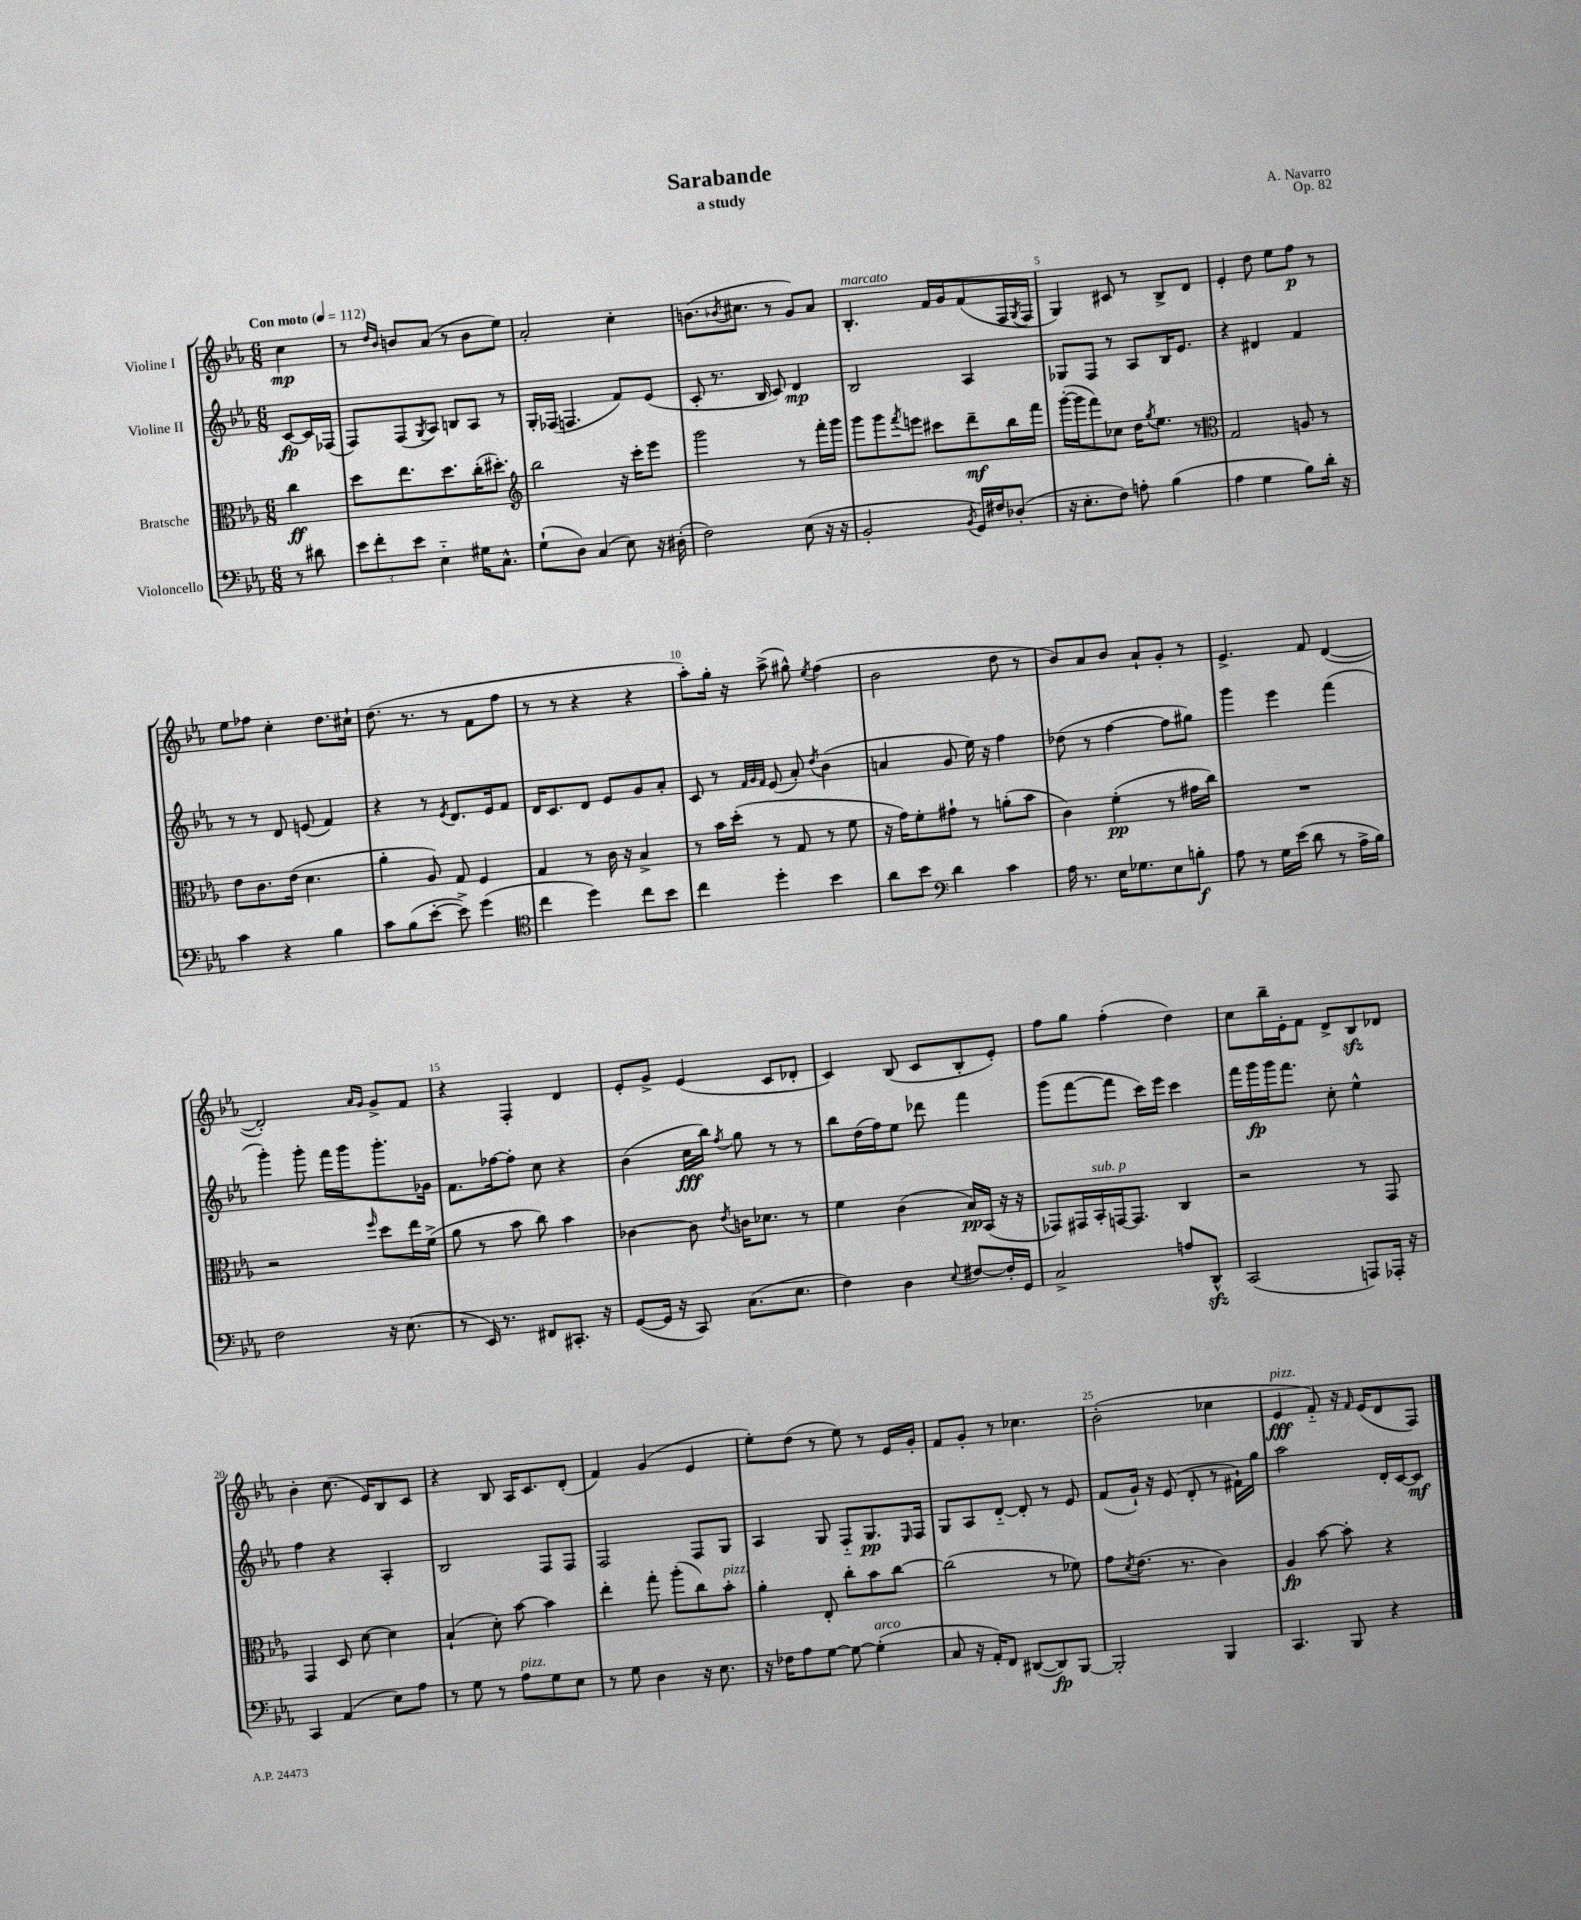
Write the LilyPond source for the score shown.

\header { title = "Sarabande" composer = "A. Navarro" subtitle = "a study" opus = "Op. 82" }
<<
\new StaffGroup <<
\new Staff = "s0" \with { instrumentName = "Violine I" } {
    \clef treble \key ees \major \numericTimeSignature \time 6/8 \partial 4 \tempo "Con moto" 4 = 112
    c''4\mp |
    r8 \grace { d''16 bes'16 } b'8 aes'8( r8 b'8 ees''8) |
    aes'2-. c''4-. |
    b'8.( \acciaccatura { bes'8 } cis''8. r8 g'8) aes'8 |
    bes4.-.^\markup { \italic "marcato" } f'16 g'16 f'8( f16 \acciaccatura { g8 } f16 |
    g4) cis'8 r8 bes8-> d'8 |
    ees'4-. d''8 ees''8 f''8\p r8 |
    ees''8 fes''8 c''4-. d''8. cis''16-! |
    d''8.( r8. r8 f'8 f''8 |
    r8 r8 r4 r4 |
    aes''8-.) g''16-. r16 aes''8->( gis''8-^) \acciaccatura { ees''8 } f''4( |
    bes'2 d''8 r8 |
    bes'8) aes'8 bes'8 aes'8-! g'8-. r8 |
    ees'4.-> f'8 d'4~( |
    d'2-.) \grace { aes'16 g'16 } g'8-> f'8 |
    r4 f4-. d'4 |
    ees'8-. g'8-> ees'4( c'8 des'8-. |
    c'4) bes8( c'8 bes8-. ees'8-.) |
    f''8 g''8 f''4-.( d''4) |
    c''8 bes''16-- ees'16-. f'8 d'8-> bes8\sfz des'8 |
    bes'4-. c''8.( ees'16) bes8 c'8 |
    r4 bes8 aes16 c'8. d'8-.( |
    f'4) g'4( ees'4 |
    ees''8-.) d''8( r8 ees''8) r8 ees'16 g'16-. |
    f'8 g'8-. r8 ces''4. |
    bes'2-.( ces''4 |
    ees'4\fff^\markup { \italic "pizz." } f'8-_) r16 \grace { f'16 } ees'16( d'8 f8) \bar "|." |
}
\new Staff = "s1" \with { instrumentName = "Violine II" } {
    \clef treble \key ees \major \numericTimeSignature \time 6/8 \partial 4
    c'8~\fp c'16 fes16( |
    f8) f8( \acciaccatura { g8 } aes8) b8 aes8 r8 |
    g16-. fes16( f4. f'8) ees'8( |
    c'8-. r8. bes16 c'8) d'4\mp |
    bes2 aes4 |
    ges8 f8 r8 aes8 bes16 ees'8. |
    r4 dis'4 f'4 |
    r8 r8 d'8 e'8( f'4) |
    r4 r8 \acciaccatura { ees'8 } d'8. ees'16 f'8 |
    d'16 c'8. d'8 ees'8 g'8 aes'8-. |
    c'8 r8 \grace { f'32 g'32 f'32 } ees'8( aes'8-.) \acciaccatura { d''8 } bes'4( |
    a'4 g'8 ees''16) r16 f''4 |
    des''8( r8 f''4~ f''8 gis''8) |
    g'''4 ees'''4 f'''4( |
    g'''4-.) g'''8-. f'''16 g'''16 g'''8.-. ges'16 |
    f'8. fes''16~ fes''8-. c''8 r4 |
    bes'4( c''16\fff bes''16) \acciaccatura { f''8 } g''8 r8 r8 |
    bes''8 d''16( f''16) ees''8 des'''8 f'''4 |
    g'''8( f'''8~ f'''8 c'''16) ees'''16 c'''4 |
    f'''16 g'''16\fp g'''16 f'''8. c''8-. ees''4-^ |
    f''4 r4 aes4-. |
    bes2 f8 f8 |
    f2 f8 g8 |
    aes4 g8 f8-_ g8.\pp \grace { ees16 } f16 |
    g8 aes8 d'8~-_ d'8-. r8 ees'8 |
    f'8( g'16-!) r16 ees'8( d'8-. r8 fis'16-!) g''16 |
    aes''2 d'16-. c'16~ c'8\mf \bar "|." |
}
\new Staff = "s2" \with { instrumentName = "Bratsche" } {
    \clef alto \key ees \major \numericTimeSignature \time 6/8 \partial 4
    c''4\ff |
    d''8 ees''8. d''8. c''16-.( dis''8.-.) |
    \clef treble bes''2 r16 c'''16-. ees'''8 |
    g'''2 r8 f'''16-. g'''16 |
    g'''8 g'''8 \acciaccatura { f'''8 } e'''8 cis'''8 d'''8--\mf bes''16 f'''16 |
    g'''16~-.( g'''16 f'''8) ces''8 d''16 \acciaccatura { g''8 } ees''8. r8 |
    \clef alto g2 a8 r8 |
    ees'8 c'8. ees'16( d'4. |
    aes'4-. aes8) g8 f4 |
    g4 r8 c'16 r16 bes4-> |
    r8 bes'16 d''16-.( r8 g8 r8 f'8 |
    r16 g'16) f'8-. gis'8-! r8 a'8-.( bes'8 |
    c'4) f'4-.\pp( r8 gis'16 c''16) |
    R2. |
    r2 \grace { f''16 } d''8 ees''16 f'16->( |
    aes'8 r8 bes'8 c''8) bes'4 |
    ces'4~ ces'8 \acciaccatura { ees'8 } c'16 des'8. r8 |
    f'4 c'4( bes16\pp) bes,16( r16 r16 |
    ges,8) gis,16 bes,16-.^\markup { \italic "sub. p" } g,16~ g,8. c4 |
    r2 r8 g,8 |
    g,4 d8 d'8~ d'4 |
    bes4-!( d'8-.) bes'8~ bes'4 |
    ees''4-. g''8-. aes''8-.( c''8) bes'8-.^\markup { \italic "pizz." } |
    aes'4-. ees8-. c''8-. bes'8 c''8~ |
    c''2( r8 fes'8) |
    g'8 \acciaccatura { d'8 } ees'8.( r8. c'4) |
    aes4\fp bes'8~ bes'8-. r4 \bar "|." |
}
\new Staff = "s3" \with { instrumentName = "Violoncello" } {
    \clef bass \key ees \major \numericTimeSignature \time 6/8 \partial 4
    r8 dis'8 |
    \tuplet 3/2 { ees'8 f'8-. ees'8 } ees4-_ gis16 c8.-^ |
    g8-!( d8) c4( ees8) r16 dis16-.( |
    f2) ees8( r16 r16 |
    bes,2-. \acciaccatura { bes,8 } g,16) fis16 des8-.( |
    r16 ees8.-. f8) a8-. bes4( |
    aes4 g4 bes8) d'16-. r16 |
    c'4 r4 bes4 |
    c'8 bes8( ees'8~-. ees'8->) g'4( |
    \clef tenor c''4 d''4) c''8 bes'8 |
    c''4 d''4-. bes'4 |
    aes'8 bes'8 \clef bass d'4 c'4 |
    aes16 r8. ees16 ges8. ees8 b8-.\f |
    aes8 r8 g16 ees'16( d'8 r8 aes16-> bes16) |
    f2 r16 ees8.( |
    r8 ees,16) r8. fis,8 cis,8.-. r16 |
    g,8~( g,16 r16 c,8) c8.( ees8. |
    f4) d4 \appoggiatura { ees8 } fis8~ fis16-. g,16 |
    c2-> a8 d,8-^\sfz |
    c,2( a,,8) aes,,16-. r16 |
    c,4 aes,4( ees8) aes8 |
    r8 g8 r8 aes8^\markup { \italic "pizz." } g8 ees8 |
    r8 g8 d4 r16 ees8. |
    r16 fes16 aes8 g8~ g8~ g4-.^\markup { \italic "arco" }( |
    c8 r16 aes,16-.) f,8 dis,8~( dis,8\fp) bes,,8~ |
    bes,,2-. bes,,4 |
    c,4. bes,,8 r4 \bar "|." |
}
>>
>>
\layout { \context { \Score \override BarNumber.break-visibility = ##(#f #t #t) barNumberVisibility = #(every-nth-bar-number-visible 5) } }
